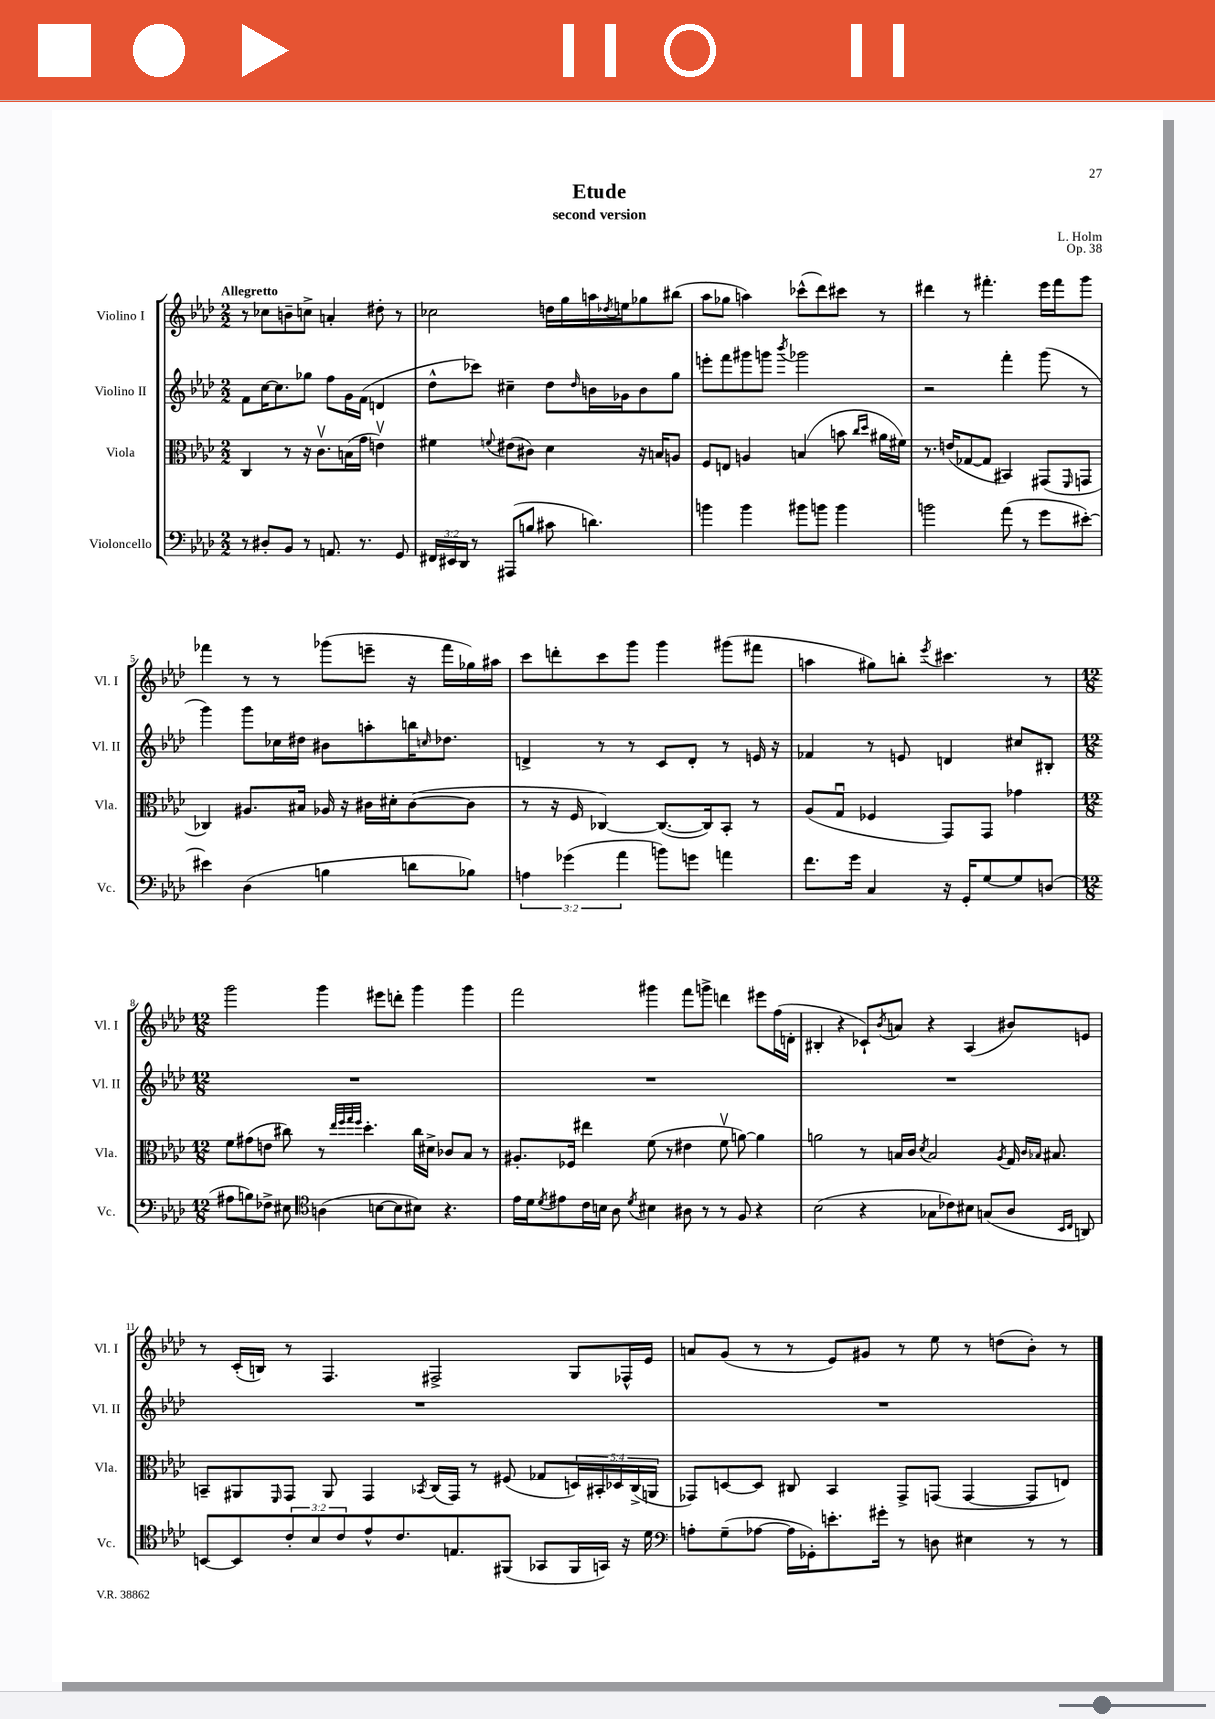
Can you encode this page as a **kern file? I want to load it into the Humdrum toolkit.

**kern	**kern	**kern	**kern
*staff4	*staff3	*staff2	*staff1
*clefF4	*clefC3	*clefG2	*clefG2
*k[b-e-a-d-]	*k[b-e-a-d-]	*k[b-e-a-d-]	*k[b-e-a-d-]
*M2/2	*M2/2	*M2/2	*M2/2
8r	4C	8f	8r
8D#'	.	[16cc	8cc-
.	.	8.cc]	.
8BB-	8r	.	8b~
8r	16r	8gg-	8cc^
.	8.cv	.	.
8.AA	.	8ff	4a'
.	(16B	16g	.
8.r	16g	(16f	.
.	4ev)	4d	8dd#'
8GG	.	.	8r
=	=	=	=
24FF#	4f#	8dd-^^	2cc-
24EE#	.	.	.
24DD-	.	.	.
8r	.	8ccc-)	.
.	8qqf	.	.
(8AAA#	(8e#	4cc#~	.
8B	8c#)	.	.
8c#	4d-	8dd-	16dd
.	.	.	16gg
.	.	16qqdd-	.
4.d)	.	16b	16aa
.	.	.	8qdd-
.	.	16g-	16ee
.	16r	8b	8gg-
.	16B	.	.
.	8A	8gg	(8bb#
=	=	=	=
4b	8F	8eee'	8aa-
.	8E	8fff	8gg-
4b	4A	8ggg#	4aa)
.	.	8ggg	.
.	.	8qbbb-	.
8b#	(4B	2ggg-	(8ccc-^^
8b	.	.	8ddd-)
4b	8b	.	8ccc#
.	16qqcc	.	.
.	16qqdd-	.	.
.	16a#	.	8r
.	16f#)	.	.
=	=	=	=
2b	8.r	2r	4ddd#
.	(16e	.	.
.	[8G-	.	8r
.	8G-]	.	4.fff#'
(8a-	4BB#)	4fff'	.
8r	.	.	.
8g	(8GG#	(8ggg	16eee-
.	.	.	16fff#
.	16qqFF	.	.
[8e#')	8GG	8r	8ggg
=	=	=	=
4e#]	4C-)	4ggg)	4fff-
(4D-	8.A#	8ggg	8r
.	.	16cc-	8r
.	16B#	16dd#	.
4B	16A-	8b#	(8ggg-
.	16r	.	.
.	16c#	8aa'	8eee~
.	16d#'	.	.
8d	([8c#	16bb	16r
.	.	16qqcc	.
.	.	8.dd-	16fff-
8B-)	8c#]	.	16gg-)
.	.	.	16aa#
=	=	=	=
6A	8r	4d^	8ccc
.	16r	.	8ddd'
(6g-	.	.	.
.	16F	.	.
.	[4C-)	8r	8ccc
6a-	.	.	.
.	.	8r	8ggg
8b)	(8.C-_	8c	4ggg
8g	.	8d'	.
.	16C-])	.	.
4a	8BB-'	8r	(8ggg#
.	8r	16e	8fff#
.	.	16r	.
=	=	=	=
8.f	(8A-	4f-	4aa
.	8Gu	.	.
16g	.	.	.
4C	4F-	8r	8gg#)
.	.	8e	8bb'
.	.	.	8qeee-
16r	8GG)	4d	4.ccc#
16GG'	.	.	.
[8G	8GG	.	.
8G]	4g-	8cc#	.
(8D	.	8B#'	8r
=	=	=	=
*M12/8	*M12/8	*M12/8	*M12/8
8A#	8f	1.r	2ggg
8B)	(8g#	.	.
8F-^	8e	.	.
8E#	8cc#)	.	.
*clefC4	*	*	*
(4A	8r	.	4ggg
.	32qqee-	.	.
.	32qqff	.	.
.	32qqgg	.	.
.	32qqff	.	.
.	4.dd-'	.	.
[8B	.	.	8eee#
8B]	.	.	8ddd'
8B#)	16cc#	.	4ggg
.	16d#^	.	.
4.r	8c-	.	.
.	8B-	.	4ggg
.	8r	.	.
=	=	=	=
16e-	8.A#'	1.r	2fff
16d-	.	.	.
8qd-	.	.	.
8e#	.	.	.
.	16F-	.	.
16c	4ee#	.	.
16B	.	.	.
8A-	.	.	.
8qd-	.	.	.
4B#	(8f	.	4ggg#
.	8r	.	.
8A#	4e#	.	8fff
8r	.	.	8ggg^
8r	8fv	.	4ddd
8F	[8a)	.	.
4r	4a]	.	8eee#
.	.	.	(16ff
.	.	.	16d'
=	=	=	=
(2B-	2a	1.r	4B#'
.	.	.	4r
4r	8r	.	8c-`)
.	.	.	8qb-
.	16B	.	8a
.	16c	.	.
.	8qd-	.	.
8G-	2B	.	4r
8c-)	.	.	.
8B#	.	.	(4A-
(8G	.	.	.
.	8qA-	.	.
8A-	16G	.	8b#)
.	16qqc	.	.
.	16qqB-	.	.
.	8.B#	.	.
16qqBB-	.	.	.
16qqC	.	.	.
8AA)	.	.	8e
=	=	=	=
[8BB	8BB~	1.r	8r
8BB]	8AA#	.	(16c'
.	.	.	16B)
.	16qqFF	.	.
12c'	8GG	.	8r
12B-	.	.	.
.	8AA#	.	4.F
12c	.	.	.
8e-^^	4GG	.	.
8.c	.	.	.
.	8qBB-	.	.
.	(16C	.	2F#^
8.E	16GG)	.	.
.	8r	.	.
(8FF#	(8F#	.	.
8GG-	8G-	.	.
16FF#	20D)	.	8G
.	20BB#'	.	.
16GG)	.	.	.
.	20D-	.	.
16r	.	.	16F-^^
.	(20C^	.	.
16d-	.	.	16e-
.	20AA	.	.
=	=	=	=
*clefF4	*	*	*
8A'	8GG-)	1.r	8a
(8G~	[8D	.	(8g
[8A-	8D]	.	8r
16A-]	8C#	.	8r
16GG-')	.	.	.
8.e'	4BB-	.	8e-)
.	.	.	8g#
16g#'	.	.	.
8r	8GG-^	.	8r
8D	(8GG	.	8ee-
4E#	[4GG	.	8r
.	.	.	(8dd
8r	8GG]	.	8b-')
8r	8E)	.	8r
==	==	==	==
*-	*-	*-	*-
